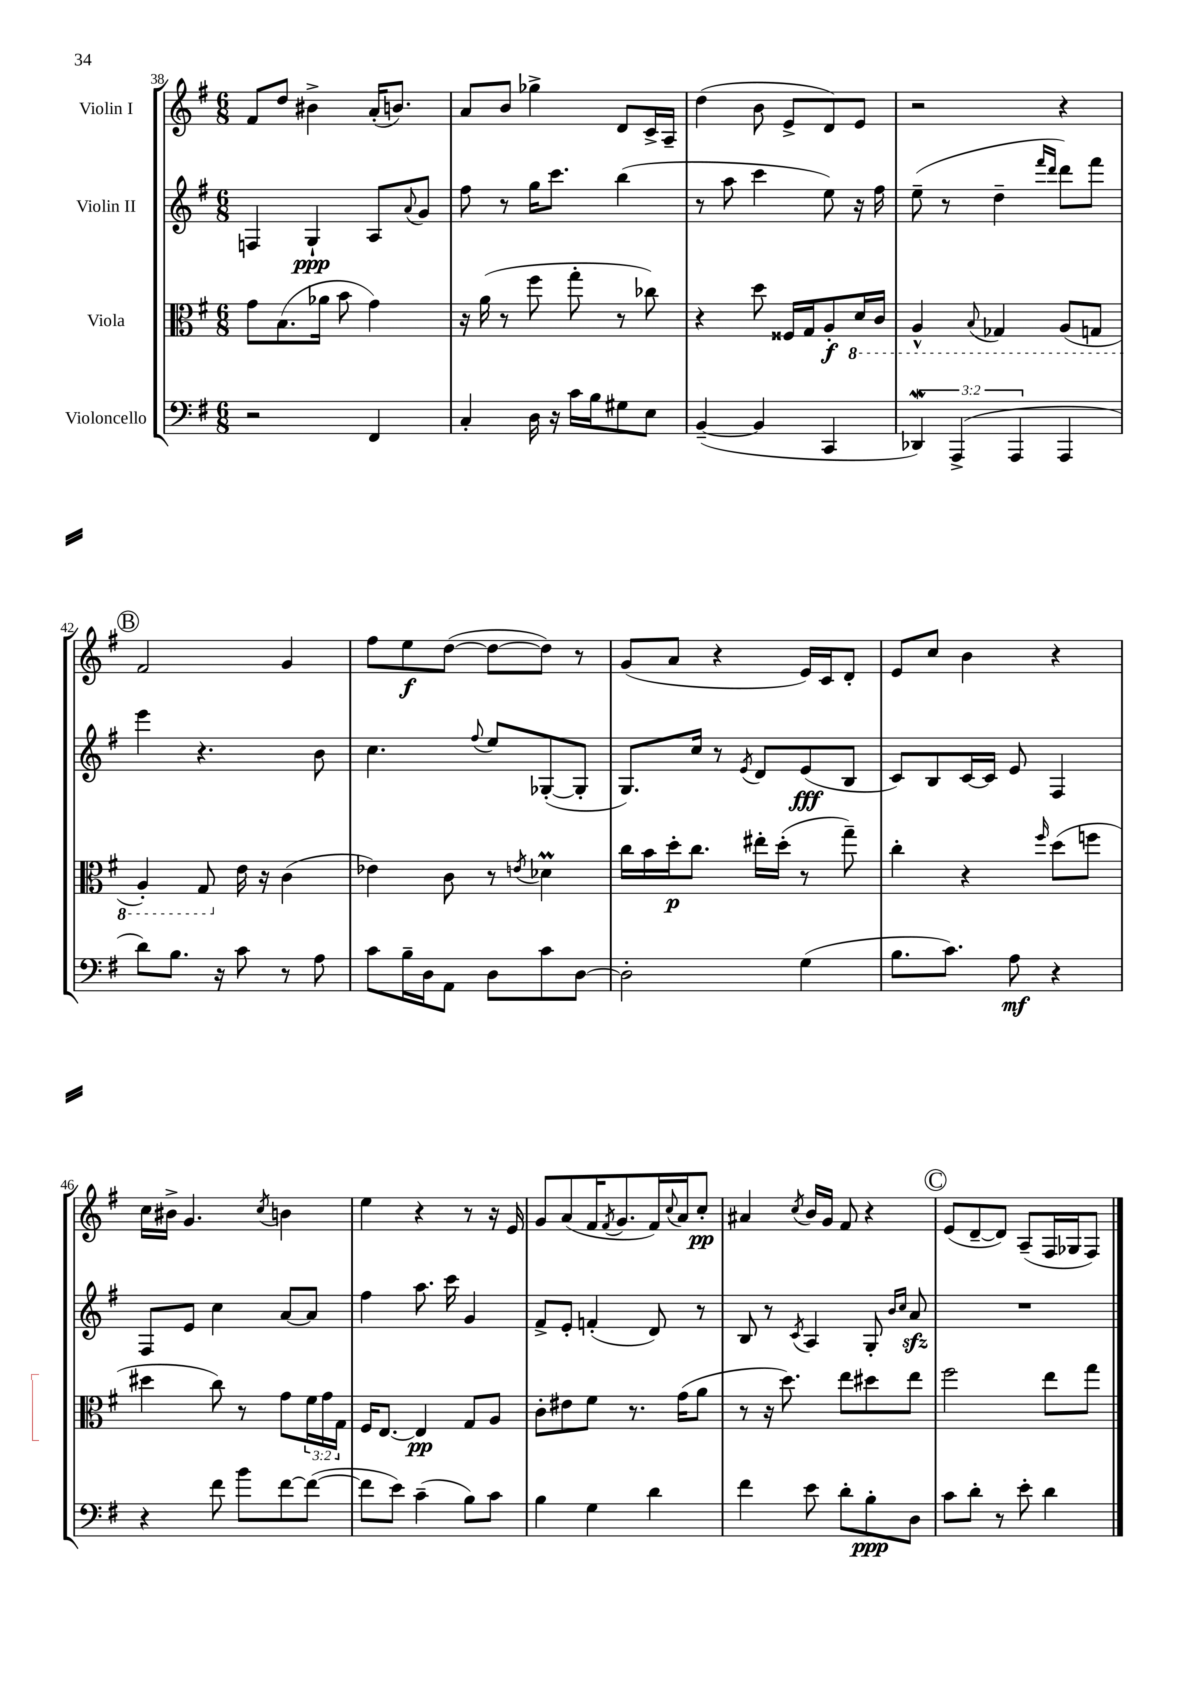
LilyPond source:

<<
\new StaffGroup <<
\new Staff = "s0" \with { instrumentName = "Violin I" } {
    \clef treble \key g \major \numericTimeSignature \time 6/8
    fis'8 d''8 bis'4-> a'16-.( b'8.) |
    a'8 b'8 ges''4-> d'8 c'16-> a16-- |
    d''4( b'8 e'8-> d'8) e'8 |
    r2 r4 |
    \mark \markup { \circle "B" } fis'2 g'4 |
    fis''8 e''8\f d''8~( d''8~ d''8) r8 |
    g'8( a'8 r4 e'16) c'16 d'8-. |
    e'8 c''8 b'4 r4 |
    c''16 bis'16-> g'4. \acciaccatura { c''8 } b'4 |
    e''4 r4 r8 r16 e'16 |
    g'8 a'8( fis'16 \acciaccatura { fis'8 } g'8. fis'16) \appoggiatura { c''8 } a'16 c''8-.\pp |
    ais'4 \acciaccatura { c''8 } b'16 g'16 fis'8 r4 |
    \mark \markup { \circle "C" } e'8( d'8~-- d'8) a8--( fis16 ges16 fis8) \bar "|." |
}
\new Staff = "s1" \with { instrumentName = "Violin II" } {
    \clef treble \key g \major \numericTimeSignature \time 6/8
    f4 g4-!\ppp a8 \appoggiatura { a'8 } g'8 |
    fis''8 r8 g''16 c'''8. b''4( |
    r8 a''8 c'''4 e''8) r16 fis''16 |
    e''8--( r8 d''4-- \grace { fis'''16 d'''16 } d'''8) fis'''8 |
    \mark \markup { \circle "B" } e'''4 r4. b'8 |
    c''4. \appoggiatura { fis''8 } e''8 ges8~-.( ges8-. |
    g8.) c''16 r8 \acciaccatura { e'8 } d'8 e'8\fff( b8 |
    c'8) b8 c'16~ c'16 e'8 fis4 |
    fis8 e'8 c''4 a'8~ a'8 |
    fis''4 a''8. c'''16 g'4 |
    fis'8-> e'8-. f'4-.( d'8) r8 |
    b8 r8 \acciaccatura { c'8 } a4 g8-. \grace { b'16 c''16 } a'8\sfz |
    \mark \markup { \circle "C" } R2. \bar "|." |
}
\new Staff = "s2" \with { instrumentName = "Viola" } {
    \clef alto \key g \major \numericTimeSignature \time 6/8 \override Staff.TupletNumber.text = #tuplet-number::calc-fraction-text
    g'8 b8.( aes'16 b'8 g'4) |
    r16 a'16( r8 fis''8 g''8-. r8 ces''8) |
    r4 d''8 fisis16 g16 a8-.\f \ottava #-1 d16 c16 |
    a,4-^ \appoggiatura { b,8 } ges,4 a,8( g,8 |
    \mark \markup { \circle "B" } a,4-.) g,8 \ottava #0 e'16 r16 c'4( |
    ees'4) c'8 r8 \acciaccatura { e'8 } des'4\prall |
    c''16 b'16 d''16-.\p c''8. eis''16-. d''16-.( r8 g''8--) |
    c''4-. r4 \grace { fis''16 } d''8( f''8 |
    dis''4 c''8) r8 g'8 \tuplet 3/2 { fis'16 g'16 g16 } |
    fis16 e8.~ e4\pp g8 a8 |
    c'8-. eis'8 fis'8 r8. g'16( a'8 |
    r8 r16 d''8.) e''8 dis''8 e''8 |
    \mark \markup { \circle "C" } fis''2 e''8 g''8 \bar "|." |
}
\new Staff = "s3" \with { instrumentName = "Violoncello" } {
    \clef bass \key g \major \numericTimeSignature \time 6/8 \override Staff.TupletNumber.text = #tuplet-number::calc-fraction-text
    r2 fis,4 |
    c4-. d16 r16 c'16 b16 gis8 e8 |
    b,4~--( b,4 c,4 |
    \tuplet 3/2 { des,4\mordent) a,,4->( a,,4 } a,,4 |
    \mark \markup { \circle "B" } d'8) b8. r16 c'8 r8 a8 |
    c'8 b16-- d16 a,8 d8 c'8 d8~ |
    d2-. g4( |
    b8. c'8.) a8\mf r4 |
    r4 fis'8 b'8 fis'8~ fis'8~( |
    fis'8 e'8) c'4--( b8) c'8 |
    b4 g4 d'4 |
    fis'4 e'8 d'8-. b8-.\ppp d8 |
    \mark \markup { \circle "C" } c'8 d'8-. r8 e'8-. d'4 \bar "|." |
}
>>
>>
\layout { \context { \Score currentBarNumber = #38 } }
